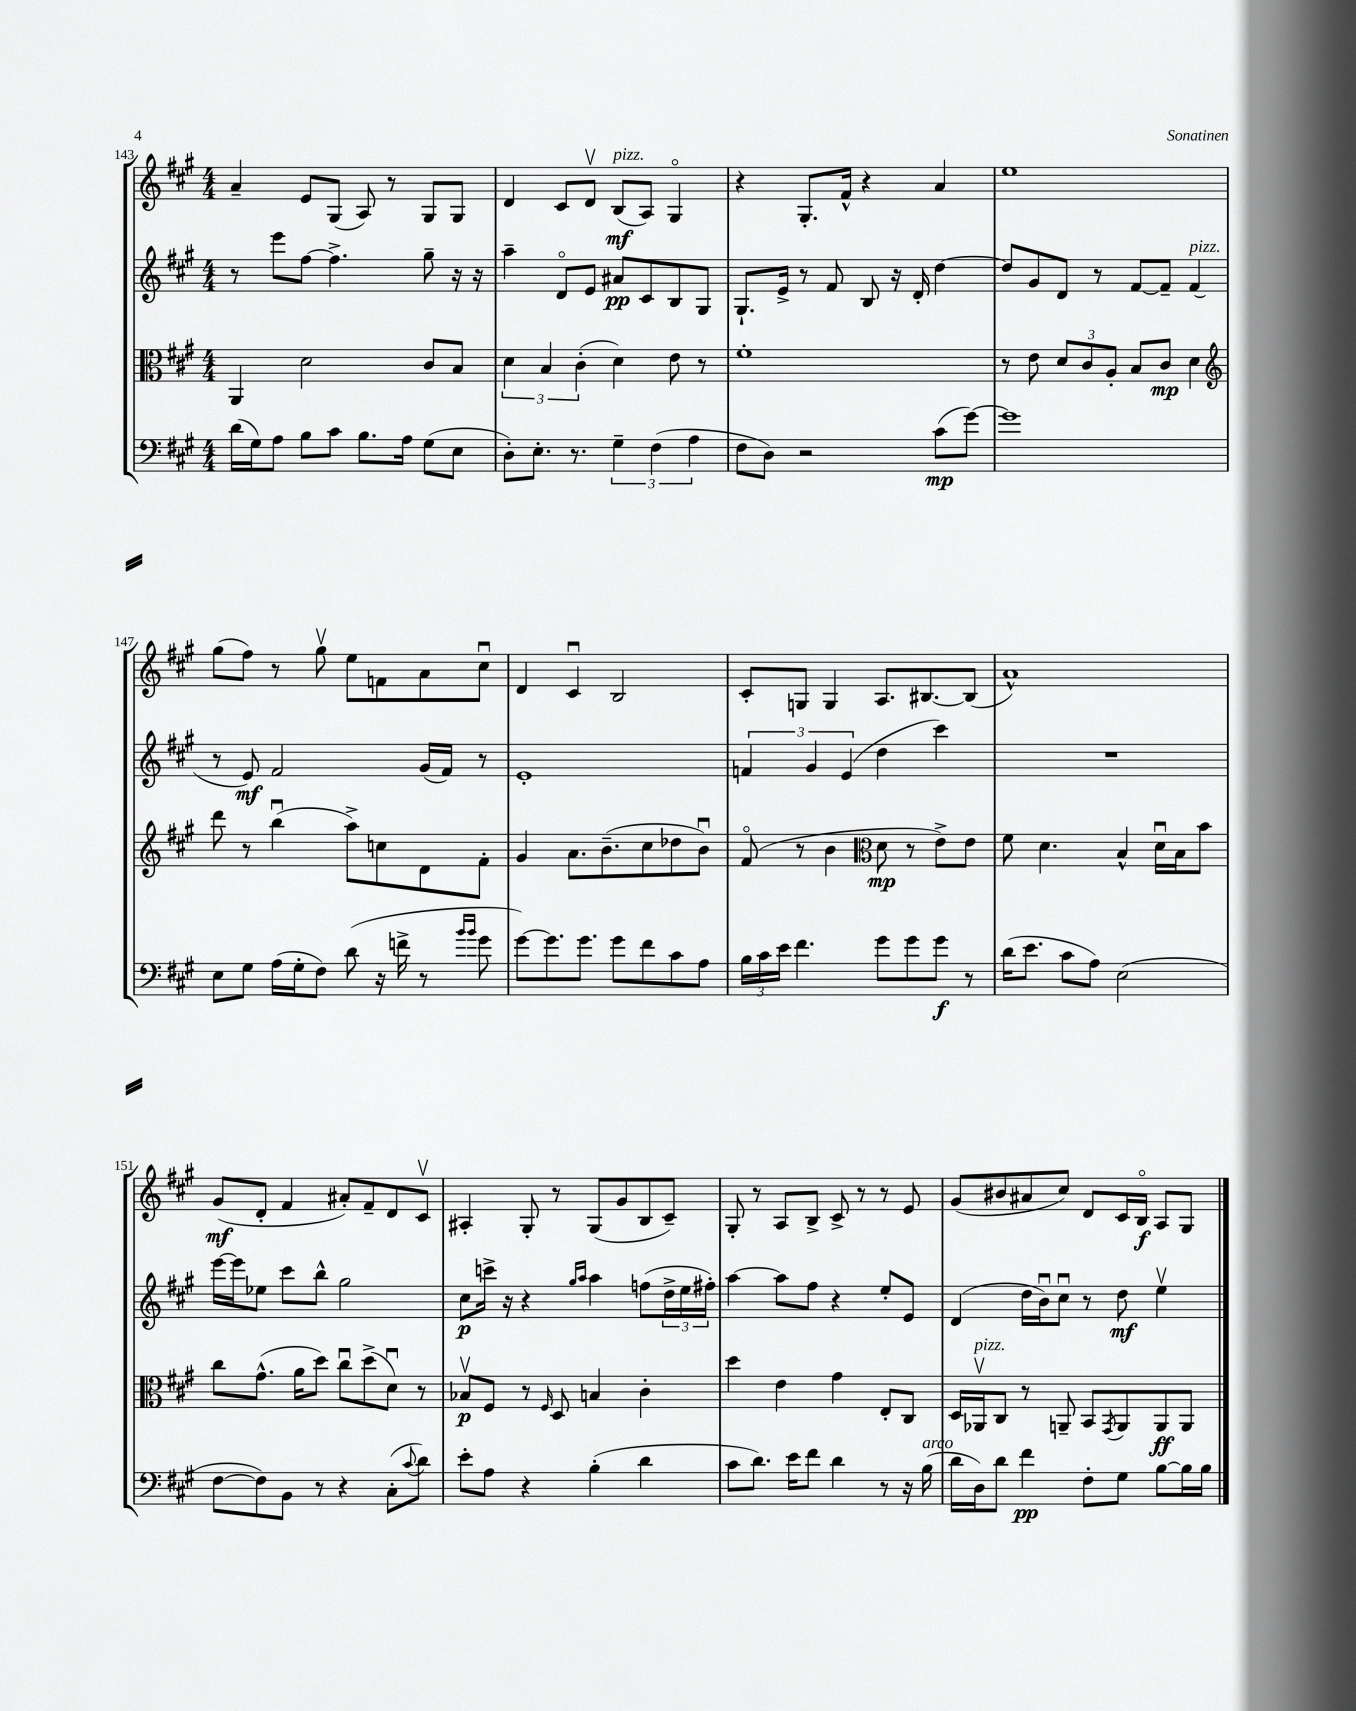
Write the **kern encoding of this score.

**kern	**kern	**kern	**kern
*staff4	*staff3	*staff2	*staff1
*clefF4	*clefC3	*clefG2	*clefG2
*k[f#c#g#]	*k[f#c#g#]	*k[f#c#g#]	*k[f#c#g#]
*M4/4	*M4/4	*M4/4	*M4/4
(16d	4AA	8r	4a~
16G#)	.	.	.
8A	.	8eee	.
8B	2d	[8ff#	8e
8c#	.	4.ff#^]	(8G#
8.B	.	.	8A)
.	.	.	8r
16A	.	.	.
(8G#	8c#	8gg#~	8G#
8E	8B	16r	8G#
.	.	16r	.
=	=	=	=
8D')	6d	4aa~	4d
8.E'	.	.	.
.	6B	.	.
.	.	8do	8c#
8.r	.	.	.
.	(6c#'	.	.
.	.	8e	8dv
6G#~	4d)	8a#	(8B
.	.	8c#	8A)
(6F#	.	.	.
.	8e	8B	4G#o
6A	.	.	.
.	8r	8G#	.
=	=	=	=
8F#	1f#'	8.G#`	4r
8D)	.	.	.
.	.	16e^	.
2r	.	8r	8.G#'
.	.	8f#	.
.	.	.	16f#^^
.	.	8B	4r
.	.	16r	.
.	.	16d'	.
(8c#	.	[4dd	4a
[8g#)	.	.	.
=	=	=	=
1g#]	8r	8dd]	1ee
.	8e	8g#	.
.	12d	8d	.
.	12c#	.	.
.	.	8r	.
.	12A'	.	.
.	8B	[8f#	.
.	8c#	8f#~]	.
.	4d	(4f#	.
=	=	=	=
*	*clefG2	*	*
8E	8ddd	8r	(8gg#
8G#	8r	8e)	8ff#)
(16A	(4bbu	2f#	8r
16G#'	.	.	.
8F#)	.	.	8gg#v
(8d	8aa^)	.	8ee
16r	8cc	.	8f
16f^	.	.	.
8r	8d	(16g#	8a
.	.	16f#)	.
16qqb	.	.	.
16qqb	.	.	.
8g#	8f#'	8r	8cc#u
=	=	=	=
[8g#)	4g#	1e'	4d
8.g#]	.	.	.
.	8.a	.	4c#u
8.g#	.	.	.
.	(8.b~	.	.
8g#	.	.	2B
8f#	8cc#	.	.
8c#	8dd-	.	.
8A	8bu)	.	.
=	=	=	=
24B	(8f#o	6f	8c#'
24c#	.	.	.
24e	.	.	.
4.f#	8r	.	8G
.	.	6g#	.
.	4b	.	4G
.	.	(6e	.
*	*clefC3	*	*
8g#	8d	4dd	8.A
8g#	8r	.	.
.	.	.	[8.B#
8g#	8e^)	4ccc#)	.
8r	8e	.	(8B#]
=	=	=	=
(16d	8f#	1r	1a^^)
8.e	.	.	.
.	4.d	.	.
8c#	.	.	.
8A)	.	.	.
(2E	4B^^	.	.
.	16du	.	.
.	16B	.	.
.	8b	.	.
=	=	=	=
[8F#	8cc#	[16eee	(8g#
.	.	16eee]	.
8F#])	(8.g#^^	8ee-	8d'
8BB	.	8ccc#	4f#
.	16a	.	.
8r	8dd)	8bb^^	.
4r	8cc#u	2gg#	8a#')
.	(8dd^	.	8f#~
(8C#'	8du)	.	8d
8qqc#	.	.	.
8d)	8r	.	8c#v
=	=	=	=
8e'	8B-v	8cc#	4A#'
8A	8F#	16ccc^	.
.	.	16r	.
4r	8r	4r	8G#'
.	16qqF#	.	.
.	8D	.	8r
.	.	16qqgg#	.
.	.	16qqaa	.
(4B'	4B	4aa	(8G#
.	.	.	8g#
4d	4c#'	(8ff	8B
.	.	24dd^	8c#~)
.	.	24ee	.
.	.	24ff#')	.
=	=	=	=
8c#	4dd	[4aa	8G#'
8.d)	.	.	8r
.	4e	8aa]	8A
16e	.	.	.
8f#	.	8ff#	8B^
4d	4g#	4r	8c#^
.	.	.	8r
8r	8E'	8ee'	8r
16r	8C#	8e	8e
(16B	.	.	.
=	=	=	=
16d	16D	(4d	(8g#
16D)	16AA-v	.	.
8d	8C#	.	8b#
4f#	8r	16dd	8a#
.	.	16bu)	.
.	8AA~	8cc#u	8cc#)
8F#'	8BB	8r	8d
.	8qGG#	.	.
8G#	8AA	8dd	16c#
.	.	.	16Bo
[8B	8AA	4eev	8A
16B]	8AA	.	8G#
16B	.	.	.
==	==	==	==
*-	*-	*-	*-
